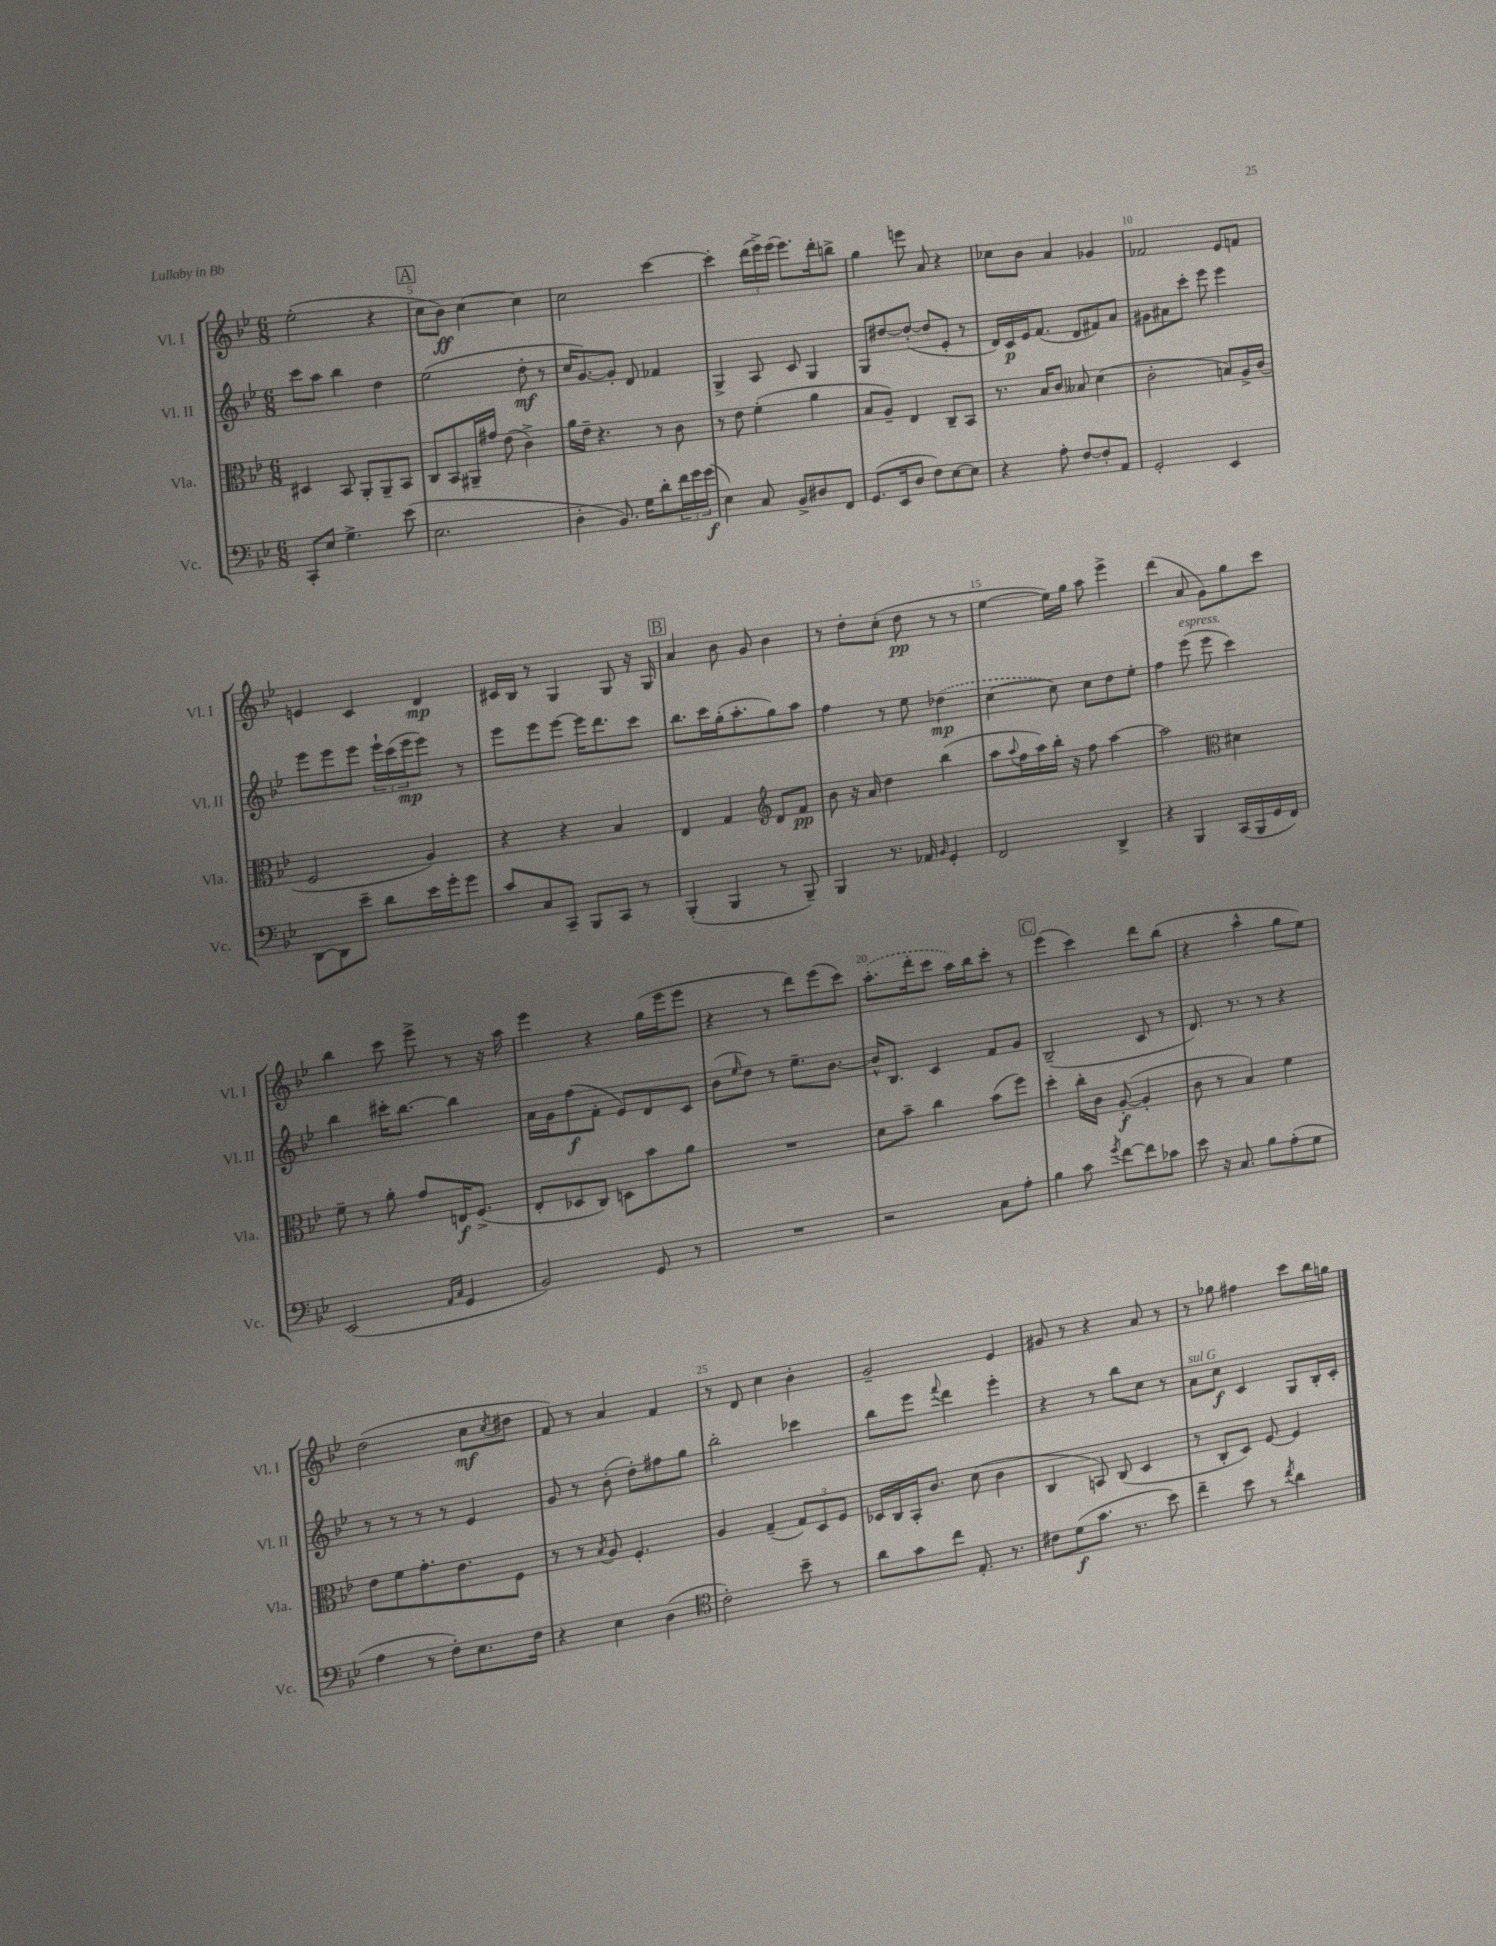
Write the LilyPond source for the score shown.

<<
\new StaffGroup <<
\new Staff = "s0" \with { instrumentName = "Vl. I" shortInstrumentName = "Vl. I" } {
    \clef treble \key bes \major \numericTimeSignature \time 6/8
    ees''2-.( r4 |
    \mark \markup { \box "A" } c''8 bes'8\ff) c''4~ c''4 |
    c''2 c'''4~ |
    c'''4-. \tuplet 3/2 { d'''16( ees'''16->) ees'''16( } ees'''8.) d'''16-. b''8-> |
    g''4 e'''8 a'8 r4 |
    ces''8 bes'8 a'4 ges'4 |
    fes'2 ees'8 f'8 |
    e'4 c'4 d'4\mp |
    cis'16 bes16 r8 g4 g8 r16 g16 |
    \mark \markup { \box "B" } a'4 bes'8 g'8 bes'4 |
    r8 d''8-. c''8-.( d''8\pp r8 r8 |
    ees''4~ ees''16) g''16 a''8 ees'''4-> |
    d'''4( a'8 g'8) g''8 c'''8 |
    bes''4 c'''8 ees'''8-> r8 r16 a''16 |
    ees'''4 r4 g''16( ees'''16 ees'''8 |
    r4 r8 d'''8) ees'''8( c'''8) |
    \once \slurDashed a''8.-.( d'''16-. c'''8 a''16) bes''16 c'''8-. r8 |
    \mark \markup { \box "C" } ees'''4( c'''4) d'''8 bes''8( |
    r4 a''4-^ g''8 ees''8) |
    d''2( c''8\mf \acciaccatura { c''8 } dis''8 |
    f'8) r8 a'4 f'4 |
    r8 d'8 c''4 bes'4-. |
    g'2-- ees'4 |
    gis'8 r8 r4 a'8 r8 |
    r8 ges''8 fis''4 c'''8 bes''16 g''16 \bar "|." |
}
\new Staff = "s1" \with { instrumentName = "Vl. II" shortInstrumentName = "Vl. II" } {
    \clef treble \key bes \major \numericTimeSignature \time 6/8
    c'''8 a''8 bes''4 d''4 |
    \mark \markup { \box "A" } ees''2( d''8-.\mf r8 |
    c''16 g'8.~) g'8-. d'8 fes'4 |
    g4-> a8 c'8 g4 |
    g8 dis''8~ dis''8~-.( dis''8 ees'8-. r8 |
    d'16) c'16\p ees'16 f'8.( d'8 fis'8) a'8 |
    gis'8 ais'8 c'''8-. ees'''8 ees'''4 |
    ees'''8 ees'''8 ees'''8 \tuplet 3/2 { ees'''16-! c'''16( ees'''16\mp } ees'''8) r8 |
    ees'''8 ees'''8 ees'''8~ ees'''16 d'''8. c'''8 |
    \mark \markup { \box "B" } bes''8. c'''16 g''16-.( a''8.-. g''8) a''8 |
    f''4 r8 ees''8 \once \slurDashed des''4\mp( |
    c''4~ c''8) c''8 d''8 ees''8-. |
    f''4 ees'''8^\markup { \italic "espress." }( ees'''8 c'''4) |
    bes''4 cis'''16-. bes''8.~ bes''4 |
    a'16 g'16 f''8\f( f'8-. ees'8) d'8 c'8 |
    bes'8( \grace { ees''16 } d''8) r8 ees''8.-- bes'8.~ |
    bes'16-^ bes8. c'4 f'8 g'8 |
    \mark \markup { \box "C" } bes2--( c'8 r8 |
    d'8.) r8. r8 r4 |
    r8 r8 r8 r8 ees'4 |
    g'8 r8 bes'8-.( d''8-.) fis''8 g''8 |
    bes''2-. ces'''4 |
    bes''8 ees'''8 \appoggiatura { f'''8 } d'''4 ees'''4-. |
    r4 r8 bes''8 c''8 r8 |
    a'8^\markup { \italic "sul G" } c''8\f c'4 g8 bes16-. c'16-. \bar "|." |
}
\new Staff = "s2" \with { instrumentName = "Vla." shortInstrumentName = "Vla." } {
    \clef alto \key bes \major \numericTimeSignature \time 6/8
    dis4 bes,8 a,8-. a,8-- bes,8 |
    \mark \markup { \box "A" } c8 bes,8 ais,16-- gis'16 ees'8( c'4->) |
    a'16 ees'16-- r4. r8 c'8 |
    r8 ees'8 f'4-.( a'4 |
    bes8 a8--) ees4 c8-- bes,8 |
    r8. bes16 c'8 beses8 d'4( |
    c'2-. b8) a16-> c'16( |
    f2 a4) |
    r4 r4 bes4 |
    \mark \markup { \box "B" } ees4 g4 \clef treble d'8 f'8\pp |
    bes'8 r16 a'16 d''4 bes''4( |
    a''8 \appoggiatura { a''8 } f''16 a''16) bes''16-. r16 f''8 a''4~ |
    a''2 \clef alto dis'4 |
    f'8-- r8 a'8-. g'8 e16\f f8.->( |
    ees8-. des8 c8) d8 bes'8 a'8 |
    R2. |
    d'8 bes'8-- c''4 bes'8( f''8) |
    \mark \markup { \box "C" } d''4-. c''16-. c'16 a8~-.\f( a4-. |
    c'8 r8 bes4) f'4 |
    ees'8 f'8 g'8.-. ees'8. f8 |
    r8 r8 \acciaccatura { bes8 } a8 f4.-. |
    a4 g4--( \tuplet 3/2 { g8) d8 f8 } |
    des16 c16 bes,16-. c'8. d'8( c'4 |
    c4 b,8) c8( d4 |
    r8 c8-. d8) f8~ f4 \bar "|." |
}
\new Staff = "s3" \with { instrumentName = "Vc." shortInstrumentName = "Vc." } {
    \clef bass \key bes \major \numericTimeSignature \time 6/8
    c,8-. ees8 g4.-> ees'8( |
    \mark \markup { \box "A" } ees2. |
    d4-. bes,8.) g16 d'8-. \tuplet 3/2 { f'16 g'16 g'16\f( } |
    ees4) c8 bes,8-> dis8 f,8 |
    g,8.( ees,16 d8 f8) ees8~ ees8 |
    r4 a8-. f8~ f8-. a,8 |
    g,2-. ees,4 |
    d,8~ d,8 ees'8-- d'8 ees'16 g'16-. g'8 |
    c'8 c8 c,8-- bes,,8 c,8 r8 |
    \mark \markup { \box "B" } bes,,4-.( bes,,4 r8 bes,,8--) |
    bes,,4 r8. aes,16 \grace { bes,16 } g,4-. |
    f,2 d,4-> |
    r4 bes,,4 c,16( bes,,16 g,16 f,16) |
    ees,2( \grace { a,16 c16 } g,4 |
    bes,2) g,8 r8 |
    R2. |
    r2 c8 a8-. |
    \mark \markup { \box "C" } bes4 c'8 \acciaccatura { g'8 } f'8~ f'8 ces'8 |
    ees'8 r16 c8. bes8 a8-.( g8 |
    a4 r8 f8-.) ees8. f16 |
    r4 ees4 d4( |
    \clef tenor c'2-.) bes'8-- r8 |
    a'8 g'8 c''8 ees8.-. r8. |
    cis'8 d'8\f( g'8. r8. bes'8) |
    c''4-- bes'8 r8 \acciaccatura { c''8 } a'4 \bar "|." |
}
>>
>>
\layout { \context { \Score currentBarNumber = #4 \override BarNumber.break-visibility = ##(#f #t #t) barNumberVisibility = #(every-nth-bar-number-visible 5) } }
